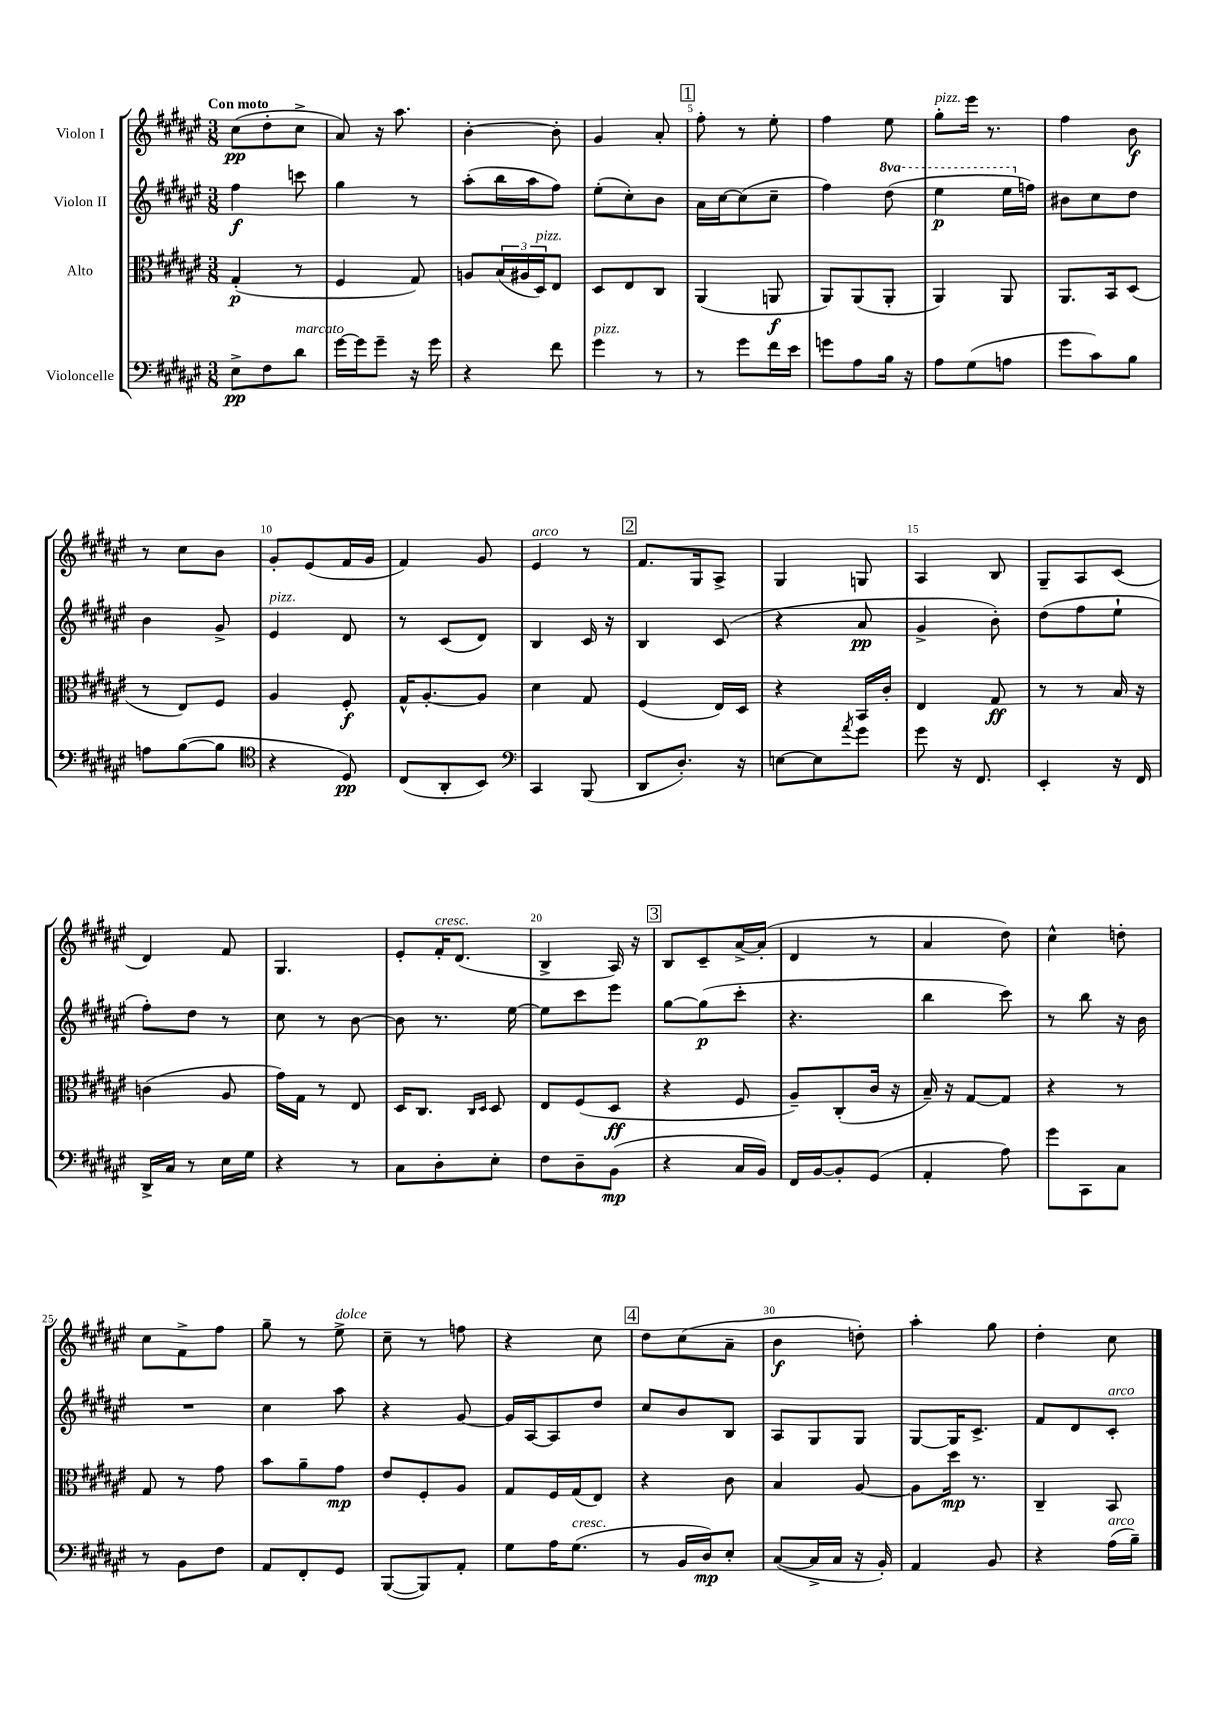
<<
\new StaffGroup <<
\new Staff = "s0" \with { instrumentName = "Violon I" } {
    \clef treble \key fis \major \numericTimeSignature \time 3/8 \tempo "Con moto"
    cis''8\pp( dis''8-. cis''8-> |
    ais'8) r16 ais''8. |
    b'4~-. b'8-. |
    gis'4 ais'8-. |
    \mark \markup { \box "1" } fis''8-. r8 eis''8-. |
    fis''4 eis''8 |
    gis''8-.^\markup { \italic "pizz." } eis'''16 r8. |
    fis''4 b'8\f |
    r8 cis''8 b'8 |
    gis'8-. eis'8( fis'16 gis'16 |
    fis'4) gis'8 |
    eis'4^\markup { \italic "arco" } r8 |
    \mark \markup { \box "2" } fis'8. gis16 ais8-> |
    gis4 g8 |
    ais4 b8 |
    gis8-- ais8 cis'8( |
    dis'4) fis'8 |
    gis4. |
    eis'8-. fis'16-.^\markup { \italic "cresc." } dis'8.( |
    b4-> ais16) r16 |
    \mark \markup { \box "3" } b8 cis'8-- ais'16~-> ais'16-.( |
    dis'4 r8 |
    ais'4 dis''8) |
    cis''4-^ d''8-. |
    cis''8 fis'8-> fis''8 |
    gis''8-- r8 eis''8->^\markup { \italic "dolce" } |
    cis''8-- r8 f''8 |
    r4 cis''8 |
    \mark \markup { \box "4" } dis''8 cis''8( ais'8-- |
    b'4\f d''8-.) |
    ais''4-. gis''8 |
    dis''4-. cis''8 \bar "|." |
}
\new Staff = "s1" \with { instrumentName = "Violon II" } {
    \clef treble \key fis \major \numericTimeSignature \time 3/8 \set Staff.ottavationMarkups = #ottavation-simple-ordinals
    fis''4\f c'''8 |
    gis''4 r8 |
    ais''8-.( b''16 ais''16 fis''8) |
    eis''8-.( cis''8-.) b'8 |
    \mark \markup { \box "1" } ais'16 cis''16~ cis''8( cis''8-- |
    fis''4) \ottava #1 dis'''8( |
    eis'''4\p eis'''16 \ottava #0 f''16) |
    bis'8 cis''8 dis''8 |
    b'4 gis'8-> |
    eis'4^\markup { \italic "pizz." } dis'8 |
    r8 cis'8( dis'8) |
    b4 cis'16 r16 |
    \mark \markup { \box "2" } b4 cis'8( |
    r4 ais'8\pp |
    gis'4-> b'8-.) |
    dis''8( fis''8 eis''8-! |
    fis''8-.) dis''8 r8 |
    cis''8 r8 b'8~ |
    b'8 r8. eis''16~ |
    eis''8 cis'''8 eis'''8 |
    \mark \markup { \box "3" } gis''8~ gis''8\p( cis'''8-. |
    r4. |
    b''4 cis'''8) |
    r8 b''8 r16 b'16 |
    R4. |
    cis''4 ais''8 |
    r4 gis'8~ |
    gis'16 ais16~ ais8 dis''8 |
    \mark \markup { \box "4" } cis''8 b'8 b8 |
    ais8 gis8 gis8 |
    gis8~ gis16 cis'8.-> |
    fis'8 dis'8 cis'8-.^\markup { \italic "arco" } \bar "|." |
}
\new Staff = "s2" \with { instrumentName = "Alto" } {
    \clef alto \key fis \major \numericTimeSignature \time 3/8
    gis4-.\p( r8 |
    fis4 gis8) |
    a8 \tuplet 3/2 { b16( ais16 dis16^\markup { \italic "pizz." }) } eis8 |
    dis8 eis8 cis8 |
    \mark \markup { \box "1" } ais,4( a,8\f |
    ais,8) ais,8( ais,8-. |
    ais,4) ais,8 |
    ais,8. b,16 dis8( |
    r8 eis8) fis8 |
    ais4 fis8-.\f |
    gis16-^ ais8.~-. ais8 |
    dis'4 gis8 |
    \mark \markup { \box "2" } fis4( eis16) dis16 |
    r4 b,16 cis'16-. |
    eis4 gis8\ff |
    r8 r8 b16 r16 |
    c'4( ais8 |
    gis'16) gis16 r8 eis8 |
    dis16 cis8. \grace { cis16 dis16 } dis8 |
    eis8 fis8( dis8\ff |
    \mark \markup { \box "3" } r4 fis8 |
    ais8--) cis8-.( cis'16 r16 |
    b16--) r16 gis8~ gis8 |
    r4 r8 |
    gis8 r8 gis'8 |
    b'8 ais'8-- gis'8\mp |
    eis'8 fis8-. ais8 |
    gis8 fis16 gis16( eis8) |
    \mark \markup { \box "4" } r4 cis'8 |
    b4 ais8~ |
    ais8 dis''16\mp r8. |
    cis4-- b,8 \bar "|." |
}
\new Staff = "s3" \with { instrumentName = "Violoncelle" } {
    \clef bass \key fis \major \numericTimeSignature \time 3/8
    eis8->\pp fis8 dis'8^\markup { \italic "marcato" } |
    gis'16~ gis'16 gis'8-- r16 gis'16 |
    r4 fis'8 |
    gis'4^\markup { \italic "pizz." } r8 |
    \mark \markup { \box "1" } r8 gis'8 fis'16 eis'16 |
    g'8 ais8 b16 r16 |
    ais8 gis8( a8 |
    gis'8 cis'8) b8 |
    a8 b8~( b8 |
    \clef tenor r4 dis8\pp) |
    cis8( ais,8-. b,8) |
    \clef bass cis,4 b,,8( |
    \mark \markup { \box "2" } dis,8 dis8.-.) r16 |
    e8~ e8 \acciaccatura { ais'8 } gis'8 |
    gis'8 r16 fis,8. |
    eis,4-. r16 fis,16 |
    dis,16-> cis16 r8 eis16 gis16 |
    r4 r8 |
    cis8 dis8-. eis8-. |
    fis8 dis8-- b,8\mp( |
    \mark \markup { \box "3" } r4 cis16 b,16) |
    fis,16 b,16~ b,8-. gis,8( |
    ais,4-. ais8) |
    gis'8 cis,8 cis8 |
    r8 b,8 fis8 |
    ais,8 fis,8-. gis,8 |
    b,,8~( b,,8) ais,8-. |
    gis8 ais16 gis8.^\markup { \italic "cresc." }( |
    \mark \markup { \box "4" } r8 b,16 dis16\mp) eis8-. |
    cis8~( cis16-> cis16 r16 b,16-.) |
    ais,4 b,8 |
    r4 ais16^\markup { \italic "arco" }( b16--) \bar "|." |
}
>>
>>
\layout { \context { \Score \override BarNumber.break-visibility = ##(#f #t #t) barNumberVisibility = #(every-nth-bar-number-visible 5) } }
